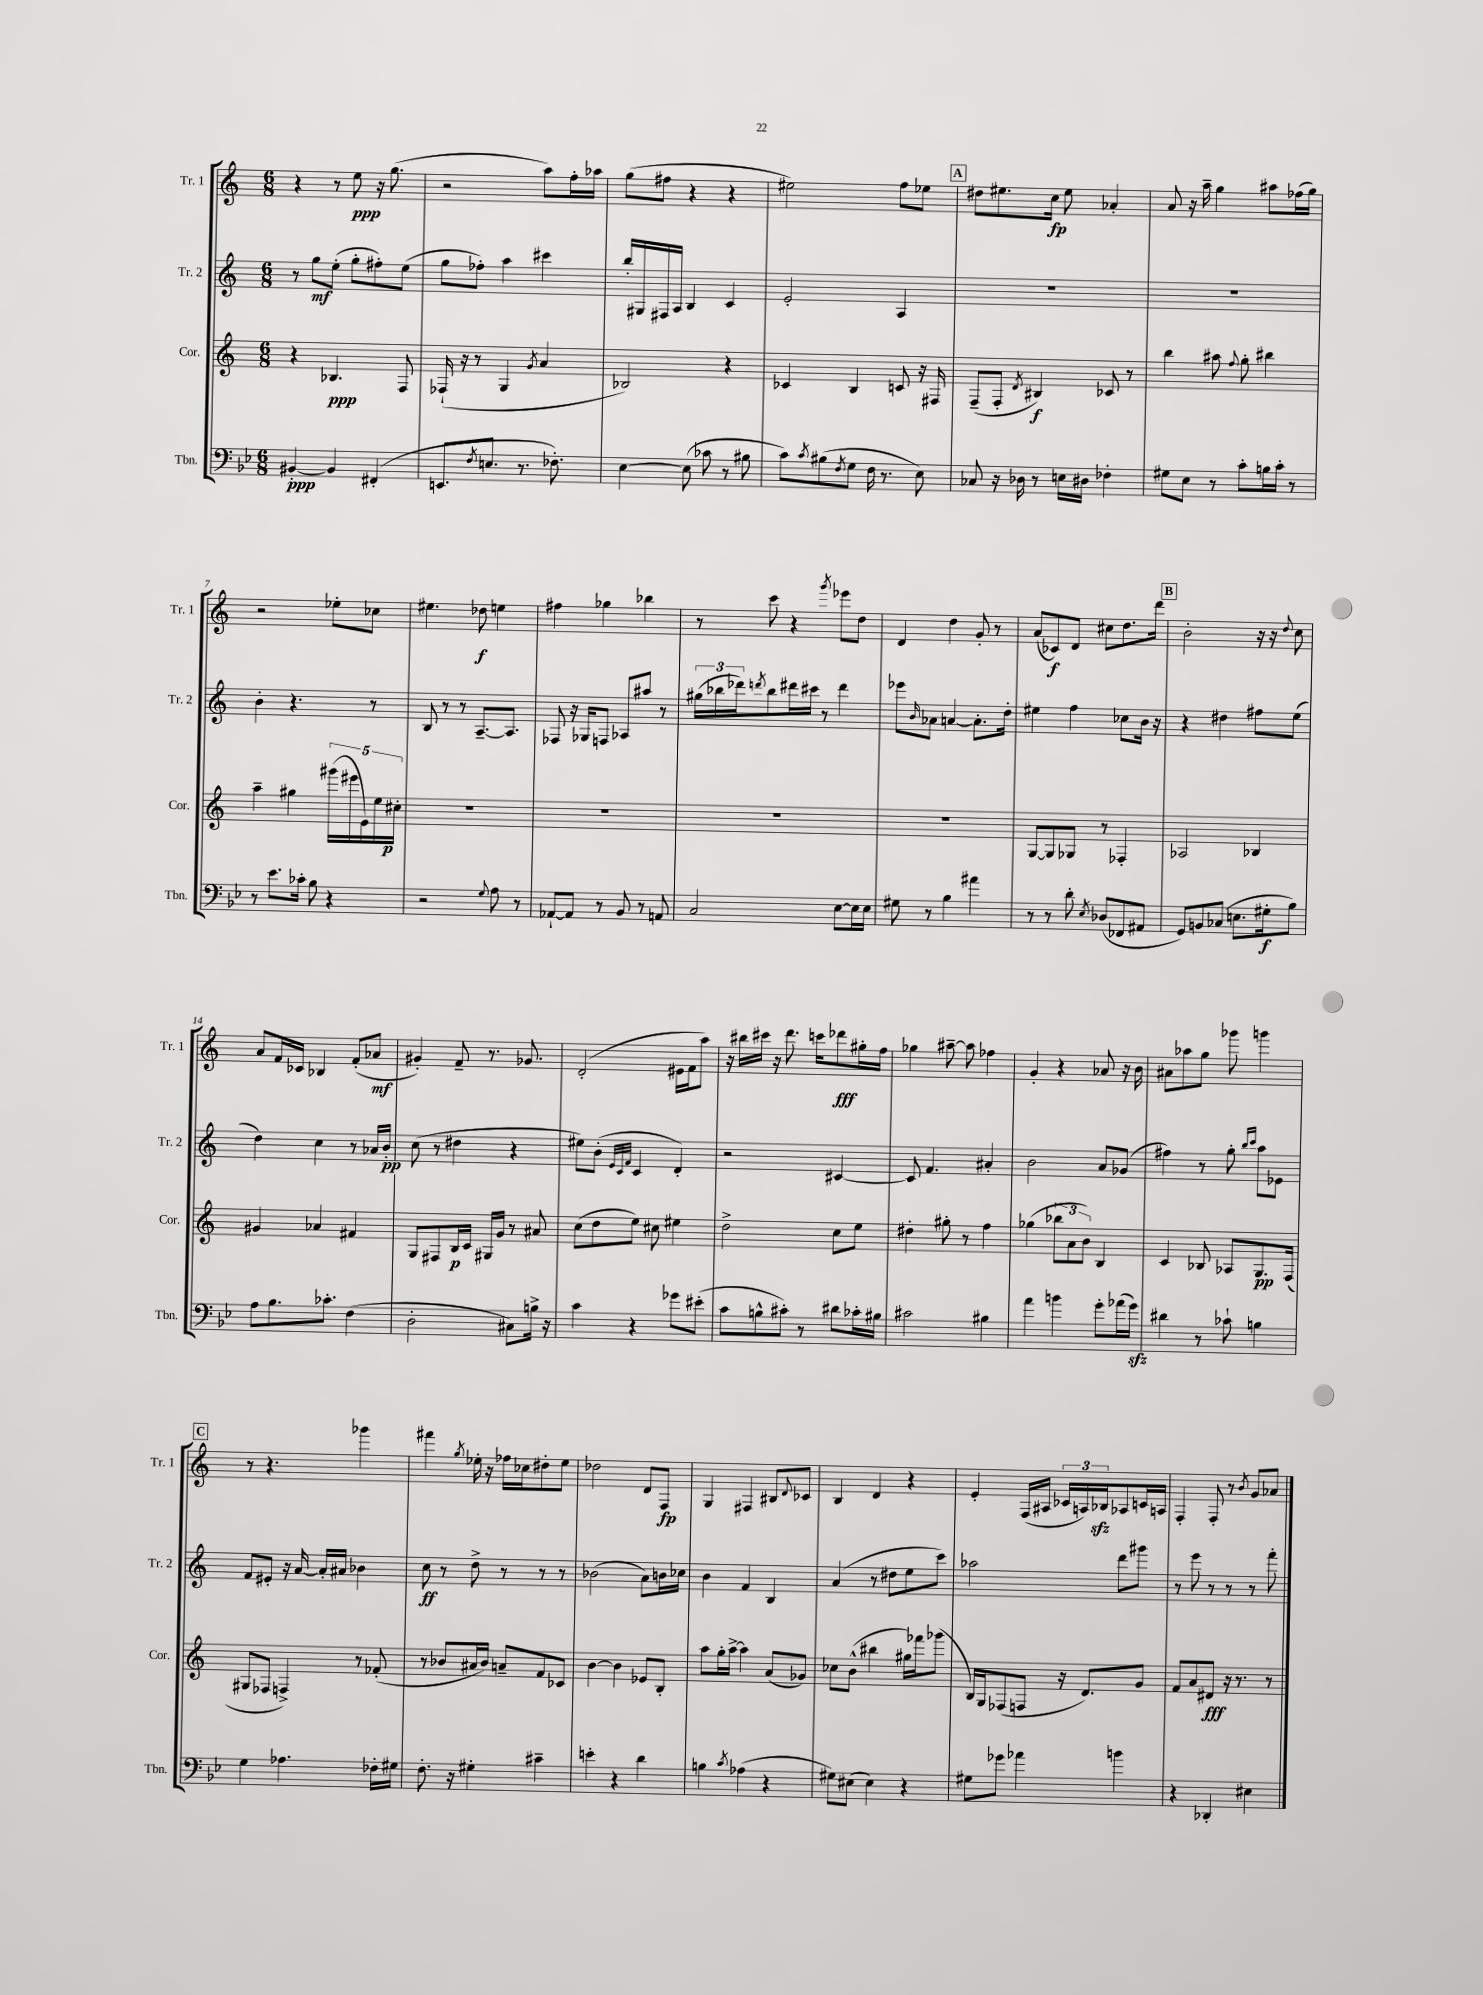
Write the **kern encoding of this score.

**kern	**kern	**kern	**kern
*staff4	*staff3	*staff2	*staff1
*clefF4	*clefG2	*clefG2	*clefG2
*k[b-e-]	*k[]	*k[]	*k[]
*M6/8	*M6/8	*M6/8	*M6/8
[4BB#'/	4r	8r	4r
.	.	8gg\L	.
4BB#/]	4.B-/	(8ee'\J	8r
.	.	8gg'\L	8ee\
(4FF#'/	.	8ff#'\)	16r
.	.	.	(8.gg\
.	8F/	(8ee\J	.
=	=	=	=
8.EE/L	(16F-`/	8gg\L	2r
.	16r	.	.
.	8r	8ff-'\J)	.
8qF/	.	.	.
8.E/J	.	.	.
.	4G/	4aa\	.
8.r	.	.	.
.	8qg/	.	.
.	4a/	4ccc#\	8aa\L)
8.F-'\)	.	.	.
.	.	.	16ff'\L
.	.	.	16aa-\JJ
=	=	=	=
[4E-\	2B-/)	16bb'/LL	(8gg\L
.	.	16G#/	.
.	.	16F#/	8ff#\J
.	.	16A/JJ	.
(8E-\]	.	4B/	4r
8c-\	.	.	.
8r	4r	4c/	4r
8B#\	.	.	.
=	=	=	=
8c\L)	4c-/	2e'/	2ee#\)
8qc/	.	.	.
(8B#\	.	.	.
8qF/	.	.	.
8G\J	4B/	.	.
16F\	.	.	.
8.r	.	.	.
.	8c/	4A/	8ff\L
8E-\)	16r	.	8ee-\J
.	16F#/	.	.
=	=	=	=
8C-/	(8F~/L	2.r	8dd#\L
16r	8F'/J	.	8.ee#\
16D-\	.	.	.
.	8qd/	.	.
8r	4B#/)	.	.
.	.	.	16cc\Jk
16E\LL	.	.	8ee#\
16D#\JJ	.	.	.
4F-'\	8c-/	.	4a-'/
.	8r	.	.
=	=	=	=
8G#\L	4bb\	2.r	8a/
8E-\J	.	.	16r
.	.	.	16aa~\
8r	8aa#\	.	4gg\
.	8qqff/	.	.
8c'\L	8gg'\	.	.
16B\L	4bb#\	.	8aa#\L
16c'\JJ	.	.	.
8r	.	.	(16ff-\L
.	.	.	16gg\JJ)
=	=	=	=
8r	4aa~\	4b'\	2r
8.e-\L	.	.	.
.	4gg#\	4.r	.
16c-'\Jk	.	.	.
8B-\	.	.	.
4r	(20ggg#\LL	.	8ee-'\L
.	20eee#\	.	.
.	20e\)	.	.
.	.	8r	8cc-\J
.	20ee\	.	.
.	20cc#'\JJ	.	.
=	=	=	=
2r	2.r	8B/	4.ee#\
.	.	8r	.
.	.	8r	.
.	.	[8.A~/L	8dd-\
8qqG/	.	.	.
8A\	.	.	4ee\
.	.	8.A/]J	.
8r	.	.	.
=	=	=	=
[8AA-`/L	2.r	8F-/	4ff#\
8AA-/]J	.	16r	.
.	.	16G-/LK	.
8r	.	8F/J	4gg-\
8BB-/	.	8A-/L	.
8r	.	8aa#/J	4bb-\
8AA/	.	8r	.
=	=	=	=
2C/	2.r	(24gg#\LL	8r
.	.	24bb-\	.
.	.	24ddd-\J)	.
.	.	8qddd/	.
.	.	8bb-\	8ccc\
.	.	16ddd#\L	4r
.	.	16ccc#\JJ	.
.	.	8r	.
.	.	.	8qggg/
[8E-\L	.	4ddd#\	8eee-\L
16E-\]L	.	.	8dd\J
16E-\JJ	.	.	.
=	=	=	=
8G#\	2.r	8eee-\L	4d/
.	.	16qqb/	.
8r	.	8a-\J	.
4B-\	.	[4a/	4dd\
4a#\	.	8.a'\]L	8g'/
.	.	.	8r
.	.	16dd'\Jk	.
=	=	=	=
8r	[8G/L	4ee#\	(8a/L
8r	8G/]	.	8c-/)
8d'\	8G-/J	4ff\	8d/J
8qE-/	.	.	.
(8D-/L	8r	.	8cc#\L
8FF-/	4F-'/	8cc-\L	8.dd\
8AA#/J	.	16b\Jk	.
.	.	16r	16ddd\Jk
=	=	=	=
8GG/L)	2A-/	4r	2b'\
8BB/	.	.	.
(8C-/J	.	4dd#\	.
8.E\L	.	.	.
.	4B-/	8ff#\L	16r
16G#'\k	.	.	16r
.	.	.	8qqdd/
8B-\J)	.	(8ee\J	8cc\
=	=	=	=
8A\L	4g#/	4dd\)	8a/L
8.B-\	.	.	16f/L
.	.	.	16c-/JJ
.	4a-/	4cc\	4B-/
8.c-'\J	.	.	.
(4F\	4f#/	8r	(8f'/L
.	.	16a-/LL	8a-/J
.	.	16b'/JJ	.
=	=	=	=
2D'\	8G/L	(8cc\	4g#'/)
.	8F#/	8r	.
.	16B/L	4dd#\	8f~/
.	16c/JJ	.	.
.	16G#/LL	.	8.r
.	16g/JJ	.	.
8C#\L)	8r	4r	.
.	.	.	8.g-/
16B^\Jk	8a#/	.	.
16r	.	.	.
=	=	=	=
4c\	(8cc\L	8ee#\L)	(2d'/
.	8dd\	(8b'\J	.
.	.	32qqe/LLL	.
.	.	32qqc/	.
.	.	32qqf/JJJ	.
4r	8ee\J)	4c/	.
.	8cc#\	.	.
8g-\L	4ee#\	4d'/)	16e#\LL
.	.	.	16f\J
(8e#'\J	.	.	8aa\J)
=	=	=	=
8c\L	2dd^\	2r	16r
.	.	.	16bb#\LL
8B^^\	.	.	16ccc#\JJ
.	.	.	16r
8c#'\J)	.	.	8.ddd\
8r	.	.	.
.	.	.	16ccc\LK
8d#\L	8cc\L	[4c#/	8ddd-\
16c-'\L	8ee\J	.	16gg#'\L
16B#\JJ	.	.	16ff\JJ
=	=	=	=
2c#\	4dd#'\	8c#/]	4gg-\
.	.	4.f/	.
.	8gg#'\	.	[8aa#~\
.	8r	.	8aa#\]
4B#\	4ff\	4a#'/	4ff-\
=	=	=	=
4a\	(4gg-\	2b\	4g'/
4b\	12bb-\L	.	4r
.	12a\	.	.
.	12b\J)	.	.
8g'\L	4B/	8a/L	8a-/
(16a-\L	.	(8g-/J	16r
16g\JJ)	.	.	16b\
=	=	=	=
4d#\	4c/	4ff#\)	8a#\L
.	.	.	8aa-\
8r	8B-/	8r	8gg\J
8c-`\	8A-/L	8gg'\	8ggg-\
.	.	16qqbb/LL	.
.	.	16qqccc/JJ	.
4B\	8.G/	8aa\L	4ggg\
.	.	8e-\J	.
.	(16F/Jk	.	.
=	=	=	=
4G\	8G#/L	8f/L	8r
.	8F-/J	8e#'/J	4.r
4.A-\	4F^/)	16r	.
.	.	[16a/	.
.	.	16a'/]LL	.
.	.	16a#/JJ	.
.	8r	4b-\	4ggg-\
16F-'\LL	(8f-'/	.	.
16G#\JJ	.	.	.
=	=	=	=
8.F'\	8r	8cc\	4fff#\
.	8b-/L	8r	.
16r	.	.	.
.	.	.	8qgg/
4G#'\	16a#/L	8dd^\	16ee-'\
.	16b-/JJ)	.	16r
.	8a~/L	8r	16ff-\LL
.	.	.	16cc-\J
4c#~\	8f/	8r	8dd#'\
.	8c-/J	8r	8ee-\J
=	=	=	=
4e'\	[4b\	(2b-\	2dd-\
4r	4b\]	.	.
4d\	8e-/L	8a\L)	8d/L
.	8B'/J	16b\L	8F/J
.	.	16cc-\JJ	.
=	=	=	=
4B\	8aa\L	4b\	4G/
.	16gg'\L	.	.
.	[16aa^\JJ	.	.
8qc/	.	.	.
(4A-\	4aa\]	4f/	4F#/
4r	(8a/L	4B/	8B#/L
.	.	.	8qqd/
.	8g-/J)	.	8c-/J
=	=	=	=
8G#\L)	8cc-\L	(4a/	4B/
(8E#\J	(8b^^\J	.	.
4E#\)	4bb#\	8r	4d/
.	.	8dd#\L	.
4r	16gg#\LL)	8ee\	4r
.	16fff-\J	.	.
.	(8ggg-\J	8ccc\J)	.
=	=	=	=
8G#\L	16B/LL)	2aa-\	4e'/
.	16G/J	.	.
8g-\J	(8F-/	.	.
4a-\	8F/J	.	(16F/LL
.	.	.	16A#/JJ
.	16r	.	24c-/LL
.	.	.	24A/)
.	8.d/L)	.	.
.	.	.	24B-/J
4b\	.	8ddd\L	8A-/
.	8g/J	8ggg#\J	16c/L
.	.	.	16A/JJ
=	=	=	=
4r	8f/L	8r	4F'/
.	8a/	8eee\	.
4DD-'/	8d#/J	8r	8F'/
.	16r	8r	8r
.	8.r	.	.
.	.	.	8qb/
4E#\	.	8r	8g/L
.	8r	8fff'\	8a-/J
==	==	==	==
*-	*-	*-	*-
